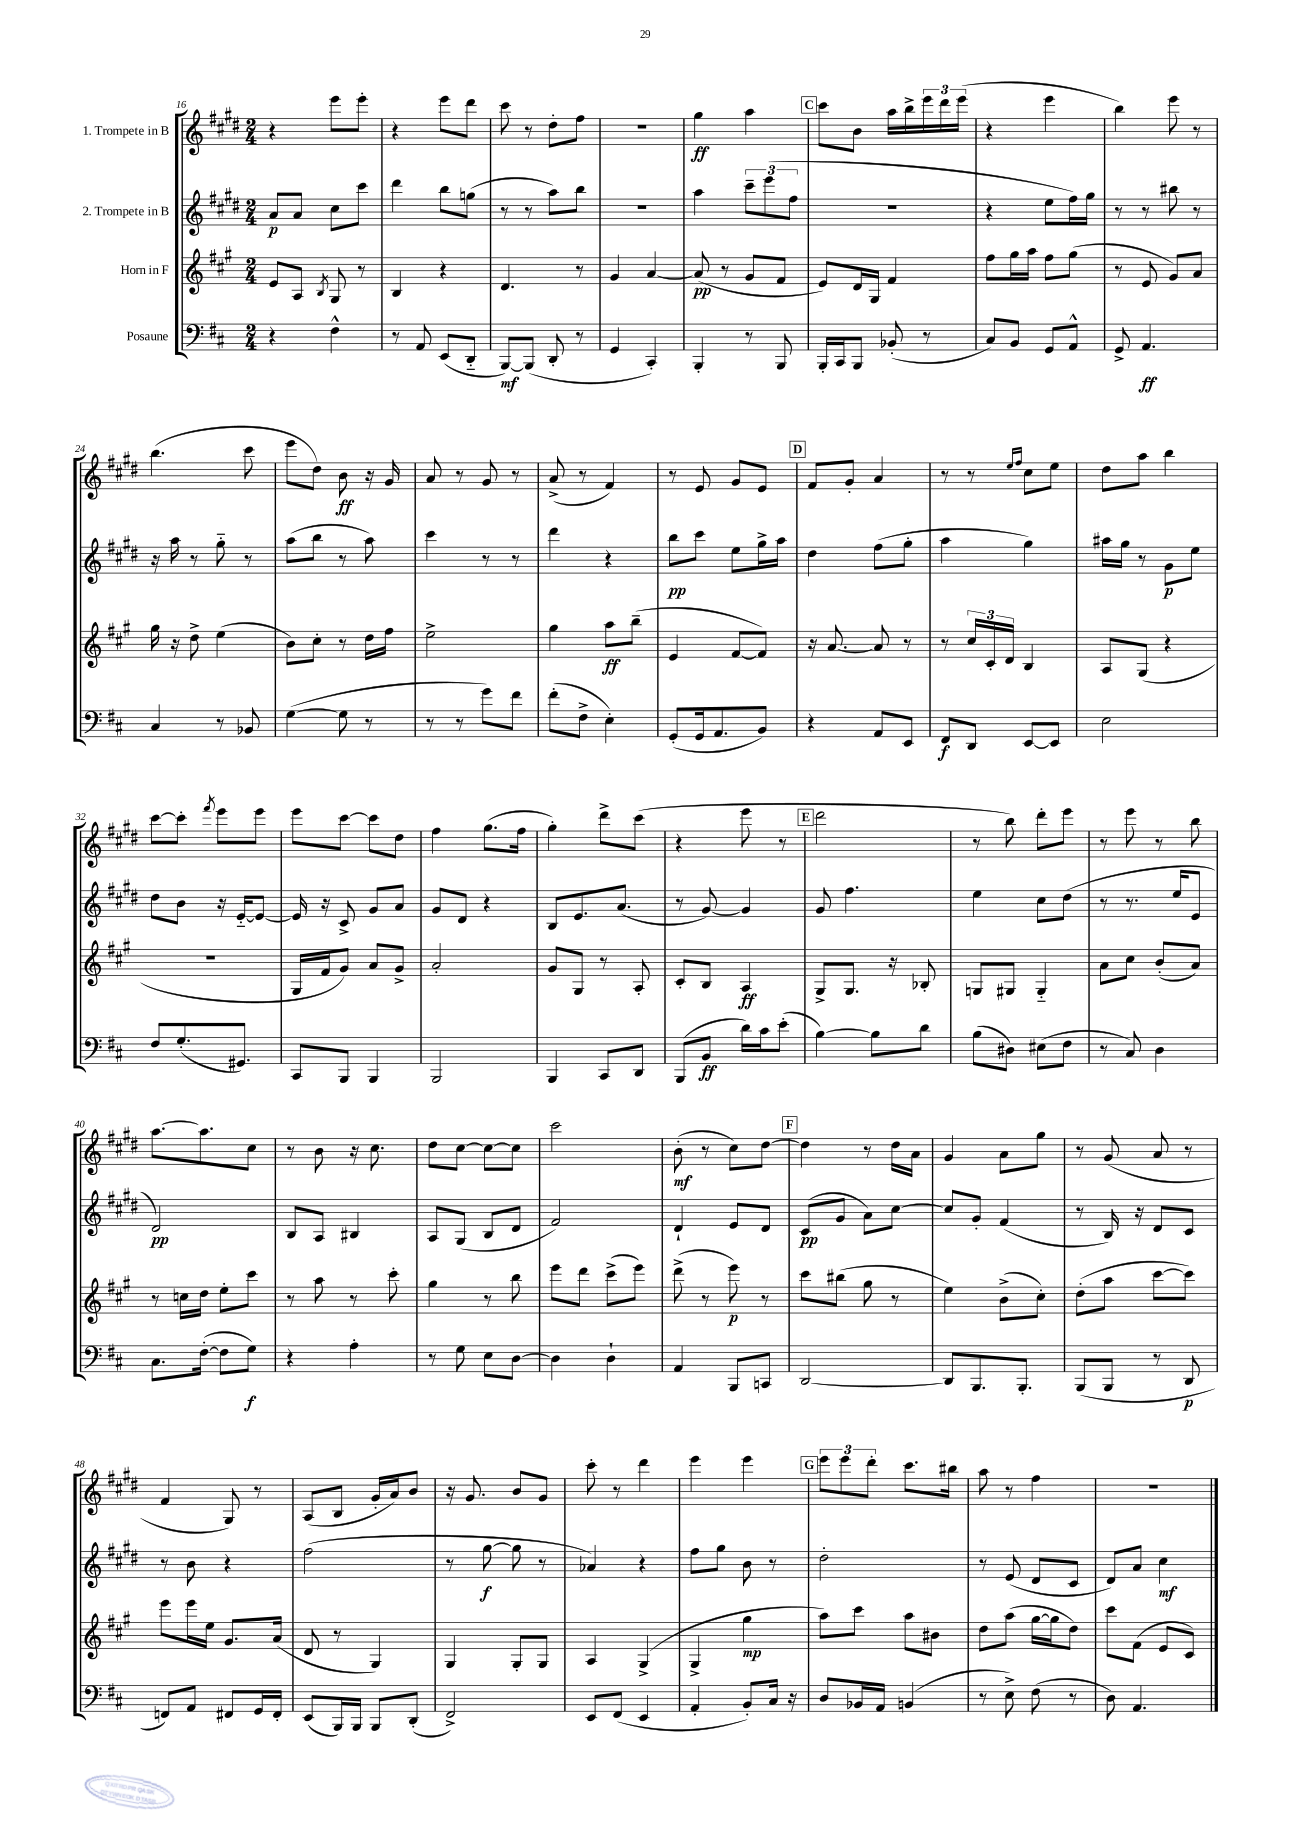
<<
\new StaffGroup <<
\new Staff = "s0" \with { instrumentName = "1. Trompete in B" } {
    \clef treble \key e \major \numericTimeSignature \time 2/4
    r4 e'''8 e'''8-. |
    r4 e'''8 dis'''8 |
    cis'''8 r8 dis''8-. fis''8 |
    R2 |
    gis''4\ff a''4 |
    \mark \markup { \box "C" } cis'''8 b'8 a''16 b''16-> \tuplet 3/2 { e'''16 dis'''16 e'''16( } |
    r4 e'''4 |
    b''4) e'''8 r8 |
    b''4.( cis'''8 |
    e'''8 dis''8) b'8\ff r16 gis'16 |
    a'8 r8 gis'8 r8 |
    a'8->( r8 fis'4) |
    r8 e'8 gis'8 e'8 |
    \mark \markup { \box "D" } fis'8 gis'8-. a'4 |
    r8 r8 \grace { e''16 fis''16 } cis''8 e''8 |
    dis''8 a''8 b''4 |
    cis'''8~ cis'''8-. \acciaccatura { fis'''8 } e'''8 e'''8 |
    e'''8 cis'''8~ cis'''8 dis''8 |
    fis''4 gis''8.( fis''16 |
    gis''4-.) dis'''8-> cis'''8( |
    r4 e'''8 r8 |
    \mark \markup { \box "E" } dis'''2 |
    r8 b''8) dis'''8-. e'''8 |
    r8 e'''8 r8 b''8 |
    a''8.~ a''8. cis''8 |
    r8 b'8 r16 cis''8. |
    dis''8 cis''8~ cis''8~ cis''8 |
    cis'''2 |
    b'8-.\mf( r8 cis''8) dis''8~ |
    \mark \markup { \box "F" } dis''4 r8 dis''16 a'16 |
    gis'4 a'8 gis''8 |
    r8 gis'8( a'8 r8 |
    fis'4 gis8) r8 |
    a8( b8 gis'16-. a'16) b'8 |
    r16 gis'8. b'8 gis'8 |
    cis'''8-. r8 dis'''4 |
    e'''4 e'''4 |
    \mark \markup { \box "G" } \tuplet 3/2 { e'''8 e'''8 dis'''8-. } cis'''8. bis''16 |
    a''8 r8 fis''4 |
    R2 \bar "|." |
}
\new Staff = "s1" \with { instrumentName = "2. Trompete in B" } {
    \clef treble \key e \major \numericTimeSignature \time 2/4
    a'8\p a'8 cis''8 cis'''8 |
    dis'''4 b''8 g''8( |
    r8 r8 a''8) b''8 |
    r2 |
    a''4 \tuplet 3/2 { cis'''8-- e'''8( fis''8 } |
    \mark \markup { \box "C" } r2 |
    r4 e''8 fis''16) gis''16 |
    r8 r8 bis''8 r8 |
    r16 a''16 r8 gis''8-_ r8 |
    a''8( b''8 r8 a''8) |
    cis'''4 r8 r8 |
    dis'''4 r4 |
    b''8\pp cis'''8 e''8 gis''16-> a''16 |
    \mark \markup { \box "D" } dis''4 fis''8( gis''8-. |
    a''4 gis''4) |
    ais''16 gis''16 r8 gis'8\p e''8 |
    dis''8 b'8 r16 e'16~-_ e'8~ |
    e'16 r16 cis'8-> gis'8 a'8 |
    gis'8 dis'8 r4 |
    b8 e'8. a'8.( |
    r8 gis'8~) gis'4 |
    \mark \markup { \box "E" } gis'8 fis''4. |
    e''4 cis''8 dis''8( |
    r8 r8. e''16 e'8 |
    dis'2\pp) |
    b8 a8 bis4 |
    a8 gis8( b8 dis'8 |
    fis'2) |
    dis'4-! e'8 dis'8 |
    \mark \markup { \box "F" } cis'8\pp( gis'8 a'8) cis''8~ |
    cis''8 gis'8-. fis'4( |
    r8 b16) r16 dis'8 cis'8 |
    r8 b'8 r4 |
    fis''2( |
    r8 gis''8~\f gis''8 r8 |
    aes'4) r4 |
    fis''8 gis''8 b'8 r8 |
    \mark \markup { \box "G" } dis''2-. |
    r8 e'8( dis'8 cis'8 |
    dis'8) a'8 cis''4\mf \bar "|." |
}
\new Staff = "s2" \with { instrumentName = "Horn in F" } {
    \clef treble \key a \major \numericTimeSignature \time 2/4
    e'8 a8 \acciaccatura { b8 } gis8 r8 |
    b4 r4 |
    d'4. r8 |
    gis'4 a'4~ |
    a'8\pp( r8 gis'8 fis'8 |
    \mark \markup { \box "C" } e'8) d'16 gis16 fis'4 |
    fis''8 gis''16 a''16 fis''8 gis''8( |
    r8 e'8 gis'8) a'8 |
    gis''16 r16 d''8-> e''4( |
    b'8) cis''8-. r8 d''16 fis''16 |
    e''2-> |
    gis''4 a''8\ff b''8--( |
    e'4 fis'8~ fis'8) |
    \mark \markup { \box "D" } r16 a'8.~ a'8 r8 |
    r8 \tuplet 3/2 { cis''16 cis'16-. d'16 } b4 |
    a8 gis8( r4 |
    r2 |
    gis16 fis'16 gis'8) a'8 gis'8-> |
    a'2-. |
    gis'8 gis8 r8 a8-. |
    cis'8-. b8 a4\ff |
    \mark \markup { \box "E" } gis8-> gis8. r16 bes8-. |
    g8 gis8 gis4-_ |
    a'8 cis''8 b'8-.( a'8) |
    r8 c''16 d''16 e''8-. cis'''8 |
    r8 a''8 r8 cis'''8-. |
    gis''4 r8 b''8 |
    e'''8 d'''8 cis'''8->( e'''8) |
    d'''8->( r8 e'''8\p) r8 |
    \mark \markup { \box "F" } cis'''8 bis''8( gis''8 r8 |
    e''4) b'8->( cis''8-.) |
    d''8-.( a''8 cis'''8~ cis'''8) |
    e'''8 e'''16 e''16 gis'8. a'16( |
    d'8 r8 gis4) |
    gis4 gis8-. gis8 |
    a4 gis4->( |
    gis4-> gis''4\mp |
    \mark \markup { \box "G" } a''8) cis'''8 a''8 bis'8 |
    d''8 a''8( gis''16~ gis''16 d''8) |
    cis'''8 fis'8( e'8 cis'8) \bar "|." |
}
\new Staff = "s3" \with { instrumentName = "Posaune" } {
    \clef bass \key d \major \numericTimeSignature \time 2/4
    r4 fis4-^ |
    r8 a,8 e,8( d,8-_ |
    b,,8~\mf) b,,8( d,8-. r8 |
    g,4 cis,4-.) |
    b,,4-. r8 b,,8 |
    \mark \markup { \box "C" } b,,16-. cis,16 b,,8 bes,8-.( r8 |
    cis8) b,8 g,8 a,8-^ |
    g,8-> a,4.\ff |
    cis4 r8 bes,8 |
    g4~( g8 r8 |
    r8 r8 g'8) fis'8 |
    fis'8-.( fis8-> e4-.) |
    g,8-.( g,16 a,8. b,8) |
    \mark \markup { \box "D" } r4 a,8 e,8 |
    fis,8\f d,8 e,8~ e,8 |
    e2 |
    fis8 g8.-.( gis,8.) |
    cis,8 b,,8 b,,4 |
    b,,2 |
    b,,4 cis,8 d,8 |
    b,,8( b,8\ff d'16) cis'16 e'8-.( |
    \mark \markup { \box "E" } b4~) b8 d'8 |
    b8( dis8) eis8( fis8 |
    r8 cis8) d4 |
    cis8. fis16~-.( fis8 g8\f) |
    r4 a4-. |
    r8 g8 e8 d8~ |
    d4 d4-! |
    a,4 b,,8 c,8 |
    \mark \markup { \box "F" } d,2~ |
    d,8 b,,8. b,,8.-. |
    b,,8( b,,8 r8 d,8\p |
    f,8) a,8 fis,8 g,16 fis,16-. |
    e,8( b,,16) b,,16 b,,8 d,8-.( |
    fis,2->) |
    e,8 fis,8( e,4 |
    a,4-. b,8-.) cis16 r16 |
    \mark \markup { \box "G" } d8 bes,16 a,16 b,4( |
    r8 e8->) fis8( r8 |
    d8) a,4. \bar "|." |
}
>>
>>
\layout { \context { \Score currentBarNumber = #16 } }
